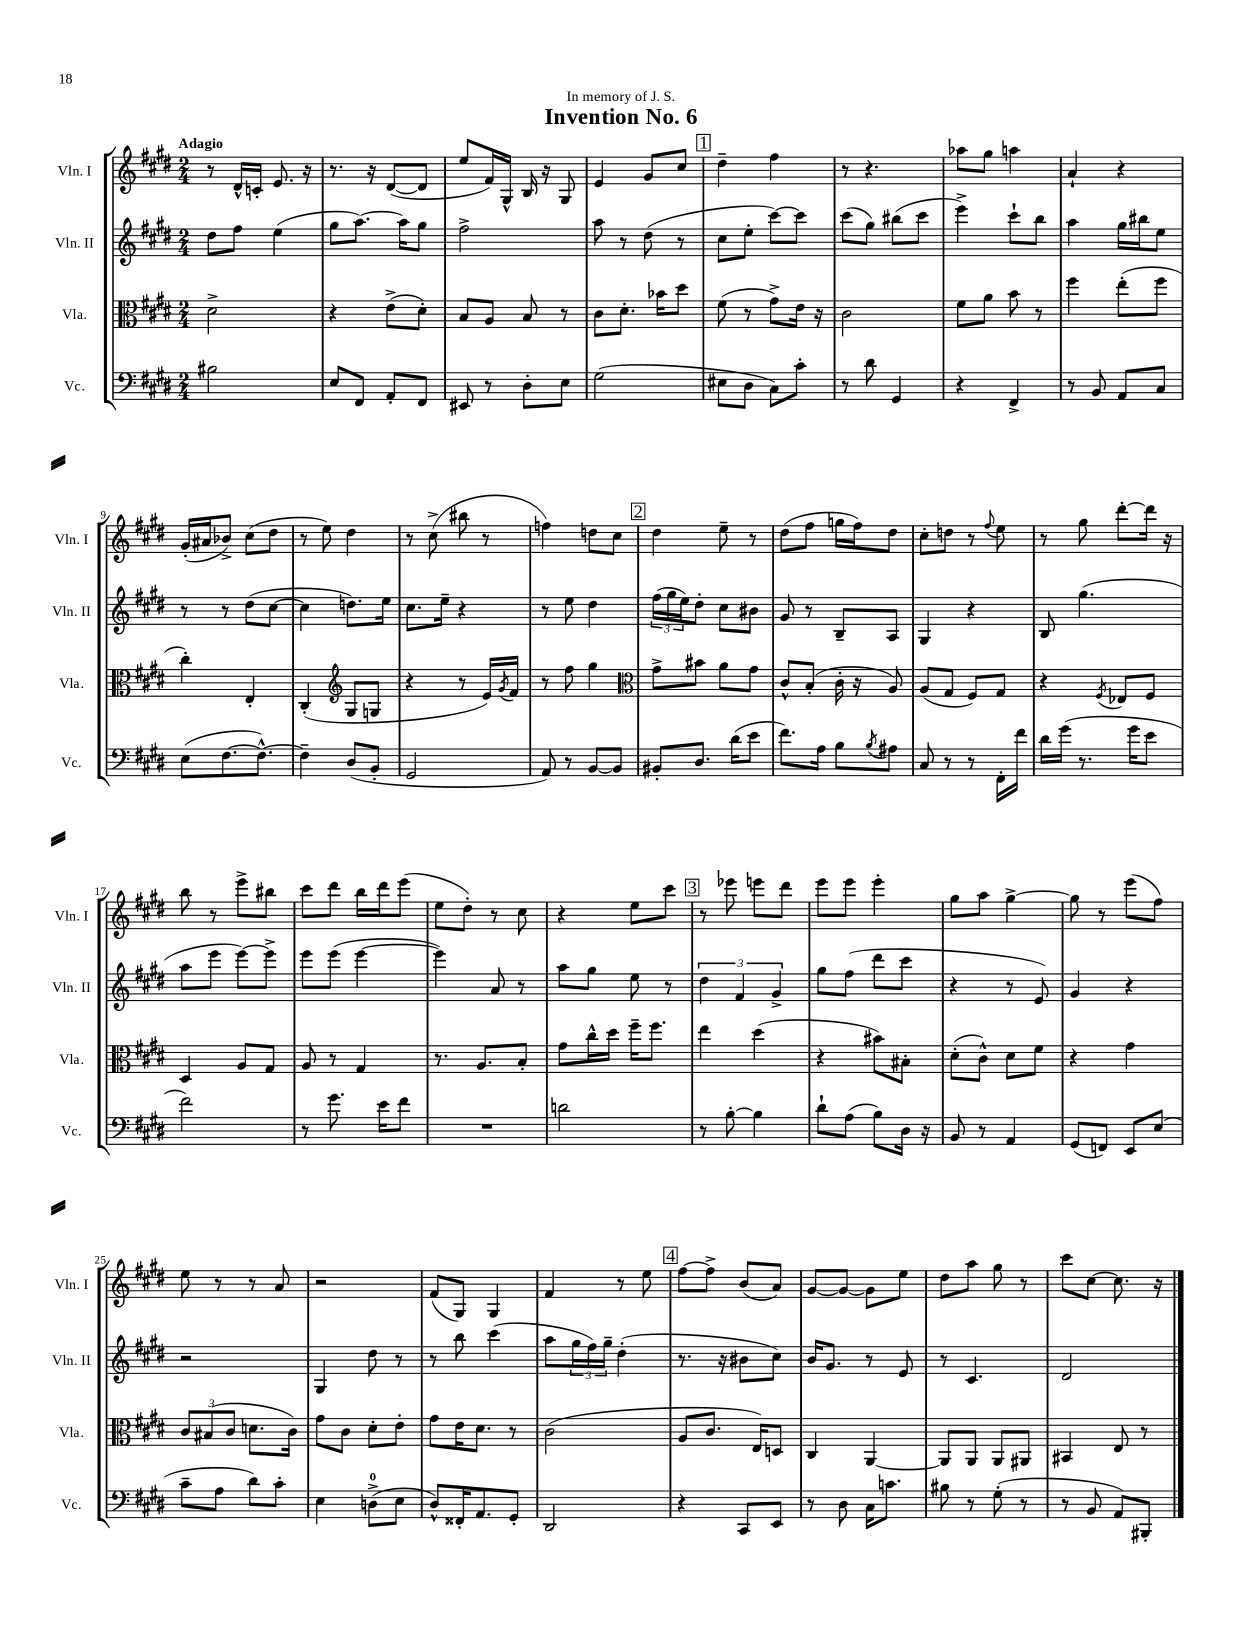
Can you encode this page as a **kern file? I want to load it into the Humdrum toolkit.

**kern	**kern	**kern	**kern
*staff4	*staff3	*staff2	*staff1
*clefF4	*clefC3	*clefG2	*clefG2
*k[f#c#g#d#]	*k[f#c#g#d#]	*k[f#c#g#d#]	*k[f#c#g#d#]
*M2/4	*M2/4	*M2/4	*M2/4
2B#	2d#^	8dd#	8r
.	.	8ff#	16d#^^
.	.	.	16c'
.	.	(4ee	8.e
.	.	.	16r
=	=	=	=
8E	4r	8gg#	8.r
8FF#	.	[8.aa)	.
.	.	.	16r
8AA'	(8e^	.	([8d#
.	.	16aa]	.
8FF#	8d#')	8gg#	8d#]
=	=	=	=
8EE#	8B	2ff#^	8ee
8r	8A	.	16f#)
.	.	.	16G#^^
8D#'	8B	.	16B
.	.	.	16r
8E	8r	.	8G#
=	=	=	=
(2G#	8c#	8aa	4e
.	8.d#'	8r	.
.	.	(8dd#	8g#
.	16b-	.	.
.	8dd#	8r	8cc#
=	=	=	=
8E#	(8f#	8cc#	4dd#~
8D#	8r	8ee'	.
8C#)	8g#^)	[8ccc#)	4ff#
8c#'	16e	8ccc#]	.
.	16r	.	.
=	=	=	=
8r	2c#	(8ccc#	8r
8d#	.	8gg#)	4.r
4GG#	.	(8bb#	.
.	.	8ccc#	.
=	=	=	=
4r	8f#	4eee^)	8aa-
.	8a	.	8gg#
4FF#^	8b	8ccc#`	4aa
.	8r	8bb	.
=	=	=	=
8r	4ff#	4aa	4a`
8BB	.	.	.
8AA	(8ee'	16gg#	4r
.	.	16bb#	.
8C#	8ff#	8ee	.
=	=	=	=
(8E	4cc#')	8r	(16g#'
.	.	.	16a#
[8.F#	.	8r	8b-^)
.	4E'	(8dd#	(8cc#
8.F#^^_)	.	.	.
.	.	[8cc#	8dd#
=	=	=	=
4F#~]	(4C#'	4cc#]	8r
.	.	.	8ee)
*	*clefG2	*	*
(8D#	8G#	8.dd)	4dd#
8BB'	8G	.	.
.	.	16ee	.
=	=	=	=
2GG#	4r	8.cc#	8r
.	.	.	(8cc#^
.	.	16ee~	.
.	8r	4r	8bb#
.	16e)	.	8r
.	8qg#	.	.
.	16f#	.	.
=	=	=	=
8AA)	8r	8r	4ff)
8r	8ff#	8ee	.
[8BB	4gg#	4dd#	8dd
8BB]	.	.	8cc#
=	=	=	=
*	*clefC3	*	*
8BB#'	8g#^	(24ff#	4dd#
.	.	24gg#	.
.	.	24ee)	.
8.D#	8b#	8dd#'	.
.	8a	8cc#	8ee~
(16d#	.	.	.
8e	8g#	8b#	8r
=	=	=	=
8.f#)	8c#^^	8g#	(8dd#
.	(8B'	8r	8ff#
16A	.	.	.
8B	16c#'	8B~	16gg
.	16r	.	16ff#)
8qB	.	.	.
8A#	8A)	8A	8dd#
=	=	=	=
8C#	(8A	4G#	8cc#'
8r	8G#	.	8dd
8r	8F#)	4r	8r
.	.	.	8qqff#
16FF#'	8G#	.	8ee
16f#	.	.	.
=	=	=	=
16d#	4r	8B	8r
(16g#	.	.	.
8.r	.	(4.gg#	8gg#
.	8qF#	.	.
.	8E-	.	[8ddd#'
16g#	.	.	.
8e	8F#	.	16ddd#]
.	.	.	16r
=	=	=	=
2f#)	4D#	8aa	8bb
.	.	8eee	8r
.	8A	[8eee)	8eee^
.	8G#	8eee^]	8bb#
=	=	=	=
8r	8A	8eee	8ccc#
8.g#	8r	(8eee	8ddd#
.	4G#	[4eee	16bb
16e	.	.	16ddd#
8f#	.	.	(8eee
=	=	=	=
2r	8.r	4eee])	8ee
.	.	.	8dd#')
.	8.A	.	.
.	.	8a	8r
.	8B'	8r	8cc#
=	=	=	=
2d	8g#	8aa	4r
.	16cc#^^	8gg#	.
.	16dd#	.	.
.	16ff#~	8ee	8ee
.	8.ff#	.	.
.	.	8r	8ccc#
=	=	=	=
8r	4ee	6dd#	8r
[8B'	.	.	8eee-
.	.	6f#	.
4B]	(4dd#	.	8eee
.	.	6g#^	.
.	.	.	8ddd#
=	=	=	=
8d#`	4r	8gg#	8eee
(8A	.	(8ff#	8eee
8B)	8b#)	8ddd#	4eee'
16D#	8B#'	8ccc#	.
16r	.	.	.
=	=	=	=
8BB	(8d#'	4r	8gg#
8r	8c#^^)	.	8aa
4AA	8d#	8r	[4gg#^
.	8f#	8e)	.
=	=	=	=
(8GG#	4r	4g#	8gg#]
8FF)	.	.	8r
8EE	4g#	4r	(8eee
(8E	.	.	8ff#)
=	=	=	=
8c#~	12c#	2r	8ee
.	(12B#	.	.
8A	.	.	8r
.	12c#	.	.
8d#)	8.d	.	8r
8c#'	.	.	8a
.	16c#)	.	.
=	=	=	=
4E	8g#	4G#	2r
.	8c#	.	.
(8D^	8d#'	8dd#	.
8E	8e'	8r	.
=	=	=	=
8D#^^)	8g#	8r	(8f#
16FF##'	16e	8bb	8G#)
8.AA	8.d#	.	.
.	.	(4ccc#	4G#
8GG#'	8r	.	.
=	=	=	=
2DD#	(2c#	8aa	4f#
.	.	24gg#	.
.	.	24ff#)	.
.	.	24gg#~	.
.	.	(4dd#'	8r
.	.	.	8ee
=	=	=	=
4r	8A	8.r	[8ff#
.	8.c#	.	8ff#^]
.	.	16r	.
8CC#	.	8b#	(8b
.	16E)	.	.
8EE	8D	8cc#)	8a)
=	=	=	=
8r	4C#	16b	[8g#
.	.	8.g#	.
8D#	.	.	8g#_
16C#	[4AA	8r	8g#]
8.c	.	.	.
.	.	8e	8ee
=	=	=	=
8B#	8AA]	8r	8dd#
8r	8AA	4.c#	8aa
(8G#'	8AA	.	8gg#
8r	8AA#	.	8r
=	=	=	=
8r	4BB#	2d#	8ccc#
8BB	.	.	[8cc#
8AA)	8E	.	8.cc#]
8BBB#'	8r	.	.
.	.	.	16r
==	==	==	==
*-	*-	*-	*-
